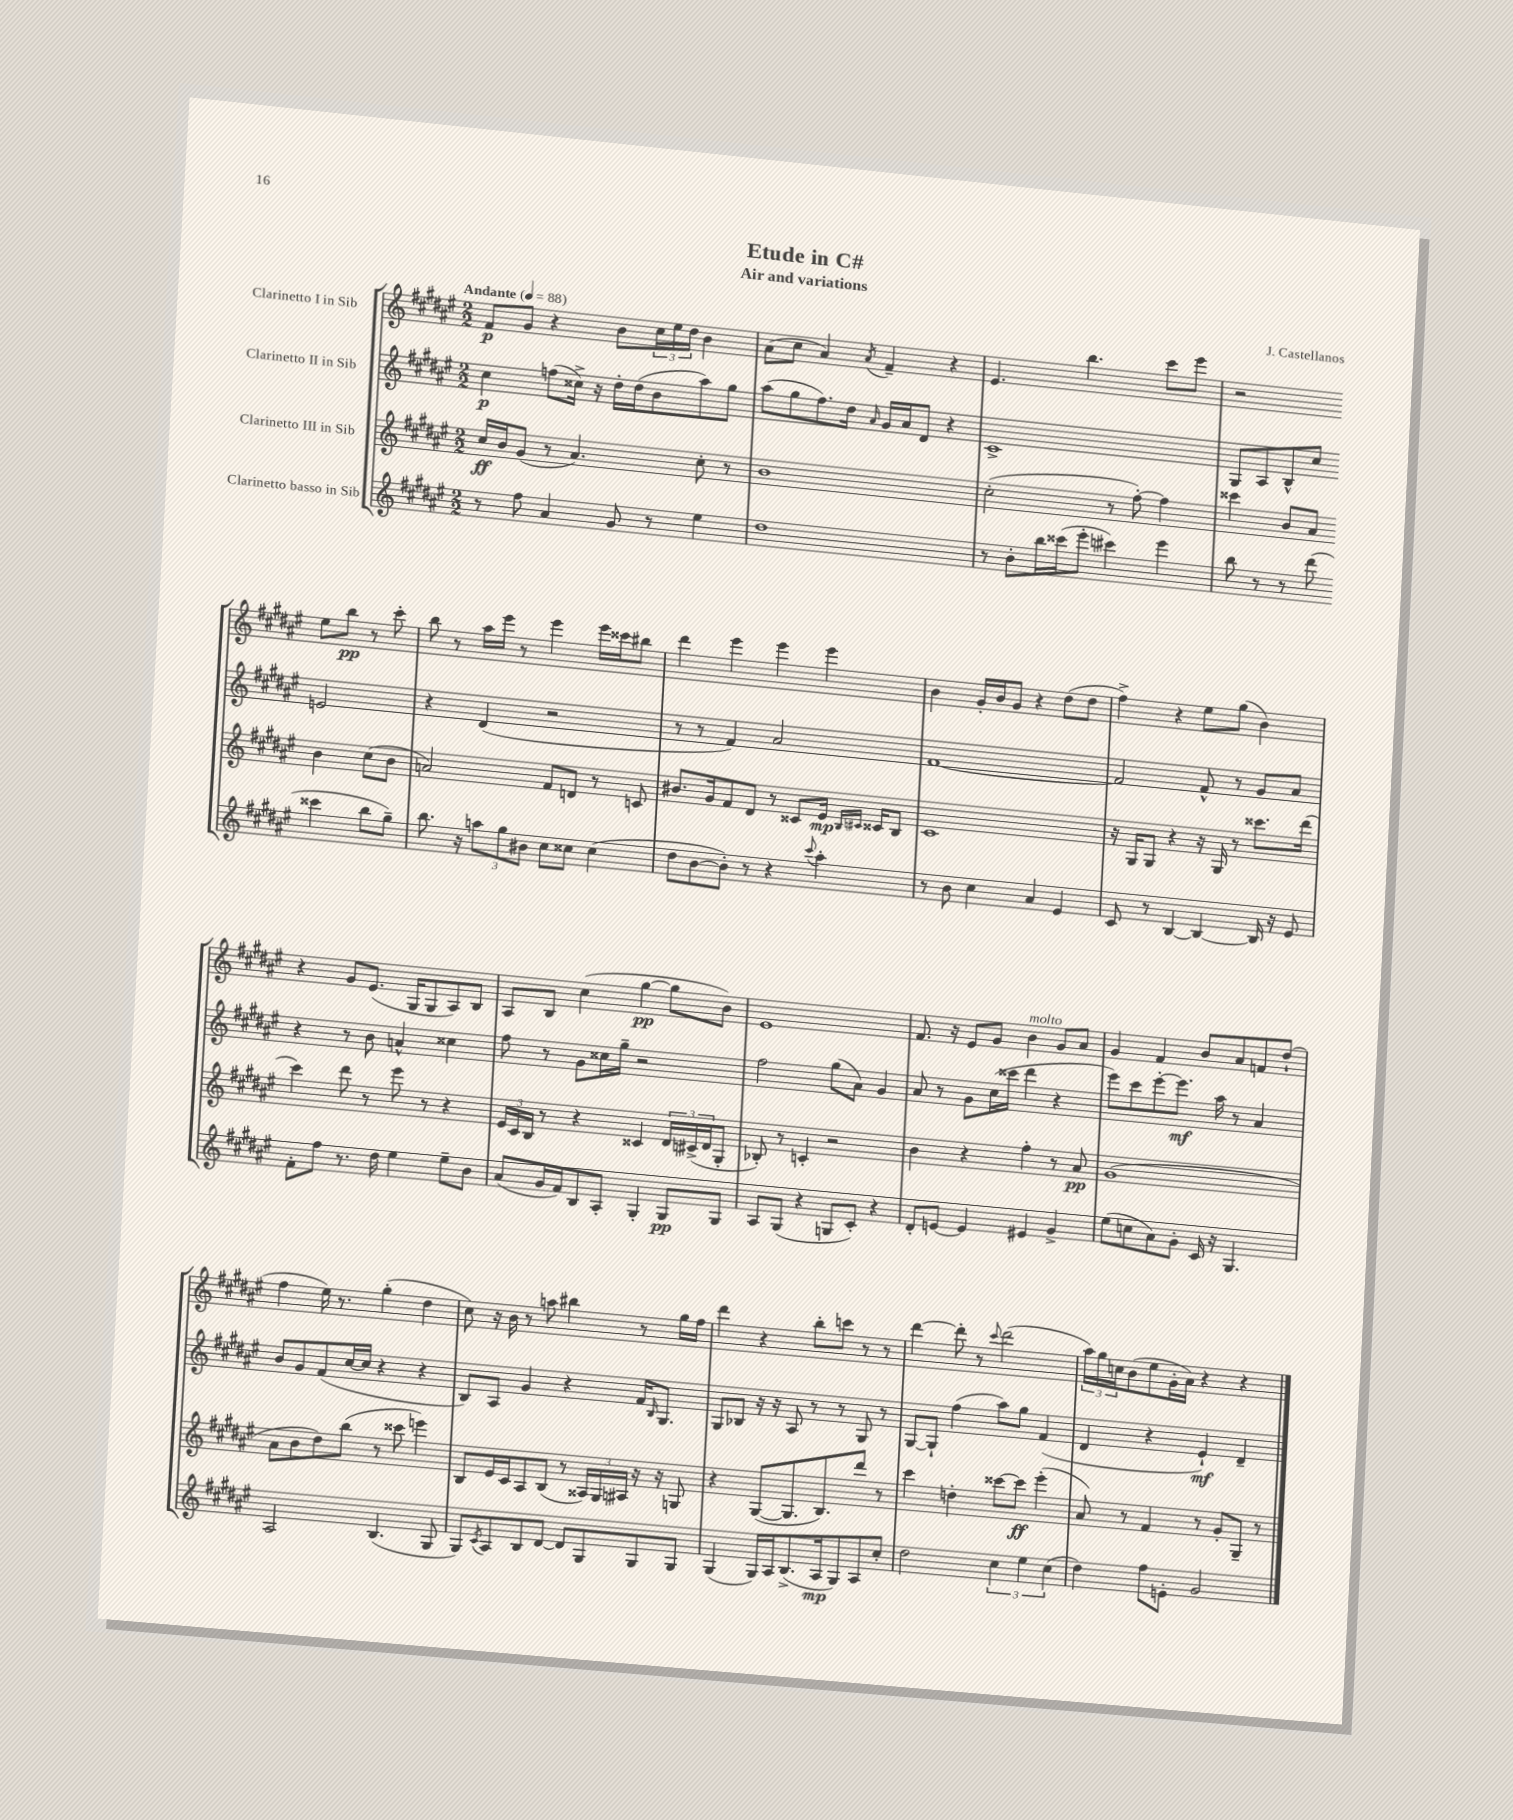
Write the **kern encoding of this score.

**kern	**kern	**kern	**kern
*staff4	*staff3	*staff2	*staff1
*clefG2	*clefG2	*clefG2	*clefG2
*k[f#c#g#d#a#e#]	*k[f#c#g#d#a#e#]	*k[f#c#g#d#a#e#]	*k[f#c#g#d#a#e#]
*M2/2	*M2/2	*M2/2	*M2/2
*MM88	*MM88	*MM88	*MM88
8r	16cc#/LL	4cc#\	8f#/L
.	16b/J	.	.
8ff#\	(8g#/J	.	8g#/J
4a#/	8r	(8ff\L	4r
.	4.a#/)	16cc##^\Jk)	.
.	.	16r	.
8g#/	.	16dd#'\LL	8b\L
.	.	(16dd#\J	.
8r	.	8b\	24cc#\L
.	.	.	24ee#\
.	.	.	24dd#\JJ
4ee#\	8cc#'\	8aa#\)	4b\
.	8r	8gg#\J	.
=	=	=	=
1dd#	1b	(8aa#\L	(8a#\L
.	.	8gg#\	8cc#\J
.	.	8.ff#\)	4a#/)
.	.	16dd#\Jk	.
.	.	16qqa#/	8qa#/
.	.	16g#/LL	4f#~/
.	.	16a#/J	.
.	.	8d#/J	.
.	.	4r	4r
=	=	=	=
8r	(2cc#'\	1c#^	4.e#/
8b'\L	.	.	.
16bb\L	.	.	.
(16ccc##\J	.	.	.
8eee#'\J	.	.	4.bb\
4ccc#\)	8r	.	.
.	[8ff#'\)	.	.
4eee#\	4ff#\]	.	8ccc#\L
.	.	.	8eee#\J
=	=	=	=
8bb\	4ccc##\	8G#/L	2r
8r	.	8A#/	.
8r	8b/L	8B^^/	.
(8ddd#\	8a#/J	8cc#/J	.
4ccc##\	4b\	2e/	8ee#\L
.	.	.	8bb\J
8bb\L	(8cc#\L	.	8r
8gg#~\J)	8b\J	.	8ccc#'\
=	=	=	=
8.bb\	2a/)	4r	8bb\
.	.	.	8r
16r	.	.	.
12aa\L	.	(4d#/	16aa#\LL
.	.	.	16eee#\JJ
12gg#\	.	.	.
.	.	.	8r
12b#\J	.	.	.
8cc#\L	8f#/L	2r	4eee#\
8cc##\J	8d/J	.	.
(4cc##\	8r	.	16eee#\LL
.	.	.	16ccc##\J
.	8c/	.	8bb#\J
=	=	=	=
8dd#\L	8.b#/L	8r	4ddd#\
[8b\	.	8r	.
.	16g#/k	.	.
8b'\]J)	8f#/	4f#/)	4eee#\
8r	8d#/J	.	.
4r	8r	2a#/	4eee#\
.	8c##/L	.	.
8qqccc#/	.	.	.
4aa#'\	16e#/Jk	.	4eee#\
.	16qqB/LL	.	.
.	16qqc#/JJ	.	.
.	16c##/LK	.	.
.	8B/J	.	.
=	=	=	=
8r	1c#	[1f#	4b\
8b\	.	.	.
4cc#\	.	.	16g#'/LL
.	.	.	16b/J
.	.	.	8g#/J
4a#/	.	.	4r
4e#/	.	.	(8dd#\L
.	.	.	8dd#\J
=	=	=	=
8c#/	16r	2f#/]	4ff#^\)
.	16G#/LK	.	.
8r	8G#/J	.	.
[4B/	4r	.	4r
4B/_	16r	8f#^^/	8ee#\L
.	16G#/	.	.
.	8r	8r	(8gg#\J
16B/]	8.ccc##\L	8g#/L	4b\)
16r	.	.	.
8e#/	.	8a#/J	.
.	(16ddd#\Jk	.	.
=	=	=	=
8f#'\L	4ccc#\)	4r	4r
8ff#\J	.	.	.
8.r	8ddd#\	8r	8g#/L
.	8r	8b\	(8.e#/J
16dd#\	.	.	.
4ee#\	8eee#\	4a^^/	.
.	.	.	16G#/LK
.	8r	.	8G#/
8ee#~\L	4r	4cc##\	8A#/)
8b\J	.	.	8B/J
=	=	=	=
(8a#/L	24e#/LL	8ff#\	8A#/L
.	24c#/	.	.
.	24B/JJ	.	.
16g#/L	8r	8r	8B/J
16f#/J)	.	.	.
8B/	4r	8g#\L	(4cc#\
8A#'/J	.	16cc##\L	.
.	.	16gg#~\JJ	.
4G#'/	4c##/	2r	[4gg#\
8G#/L	24d#/LL	.	8gg#\]L
.	(24c#^/	.	.
.	24d#/J	.	.
8G#/J	8G#'/J	.	8b\J)
=	=	=	=
8A#/L	8B-'/)	2ff#\	1e#
(8G#/J	8r	.	.
4r	4c'/	.	.
8G/L	2r	(8gg#\L	.
8c#'/J)	.	8a#\J)	.
4r	.	4g#/	.
=	=	=	=
8d#'/L	4b\	8a#/	8.f#/
[8e/J	.	8r	.
.	.	.	16r
4e/]	4r	8g#\L	8e#/L
.	.	(16cc#\L	8g#/J
.	.	16ccc##\JJ	.
4e#/	4ff#'\	4ddd#\	4b\
4g#^/	8r	4r	8g#/L
.	8a#/	.	8a#/J
=	=	=	=
(8ee#\L	(1g#	8eee#\L)	4g#/
8cc\	.	8ccc#\	.
8a#\)	.	[8eee#'\	4f#/
8g#'\J	.	8.eee#\]J	.
16c#/	.	.	8b/L
16r	.	16aa#\	.
4.G#/	.	8r	8a#/
.	.	4a#/	8f/
.	.	.	(8dd#`/J
=	=	=	=
2A#/	8a#\L	8b/L	4ff#\
.	8b\	8g#/	.
.	8dd#\)	(8f#/	16ee#\)
.	.	.	8.r
.	(8bb\J	[16cc#/L	.
.	.	16cc#/]JJ	.
(4.B/	8r	4r	(4gg#'\
.	8ccc##\	.	.
.	4eee\)	4r	4dd#\
8G#/	.	.	.
=	=	=	=
8G#/L)	8B/L	8B/L)	8cc#\)
8qc#/	.	.	.
8A#/	16e#/L	8A#/J	16r
.	16c#/J	.	16b\
8B/	8A#/	4g#/	8r
[8d#/J	(8B/J	.	8aa\
8d#/]L	8r	4r	4bb#\
8G#/	24A##/LL)	.	.
.	24G#/	.	.
.	24A#/JJ	.	.
8G#/	16r	16f#/LK	8r
.	.	16qqB/	.
.	16r	8.G#/J	.
8G#/J	8G/	.	16gg#\LL
.	.	.	16ff#\JJ
=	=	=	=
(4G#/	4r	8G#/L	4ddd#\
.	.	8B-/J	.
16G#/LL)	([8G#/L	16r	4r
16A#/J	.	16r	.
(8.B^/	8.G#/]	8A#/	.
.	.	8r	8bb'\L
16A#/k	8.B/)	.	.
8G#/)	.	8r	8ccc\J
8A#/	8ddd#/J	8G#/	8r
8cc#'/J	8r	8r	8r
=	=	=	=
2dd#\	4ccc#\	[8G#/L	[4ddd#\
.	.	8G#`/]J	.
.	4dd'\	(4ff#\	8ddd#'\]
.	.	.	8r
.	.	.	8qqccc#/
6cc#\	[8ccc##\L	8aa#\L)	(2ddd#\
.	8ccc##\]J	8gg#\J	.
6ee#\	.	.	.
.	(4eee#'\	(4f#/	.
(6cc#\	.	.	.
=	=	=	=
4dd#\)	8a#/)	4d#/	24aa#\LL)
.	.	.	24gg#\
.	.	.	24cc\J
.	8r	.	(8b\
8ff#\L	4f#/	4r	8ee#\
8e'\J	.	.	16g#'\L
.	.	.	16a#\JJ)
2g#/	8r	4e#`/)	4r
.	8g#'/L	.	.
.	8G#~/J	4d#~/	4r
.	8r	.	.
==	==	==	==
*-	*-	*-	*-
